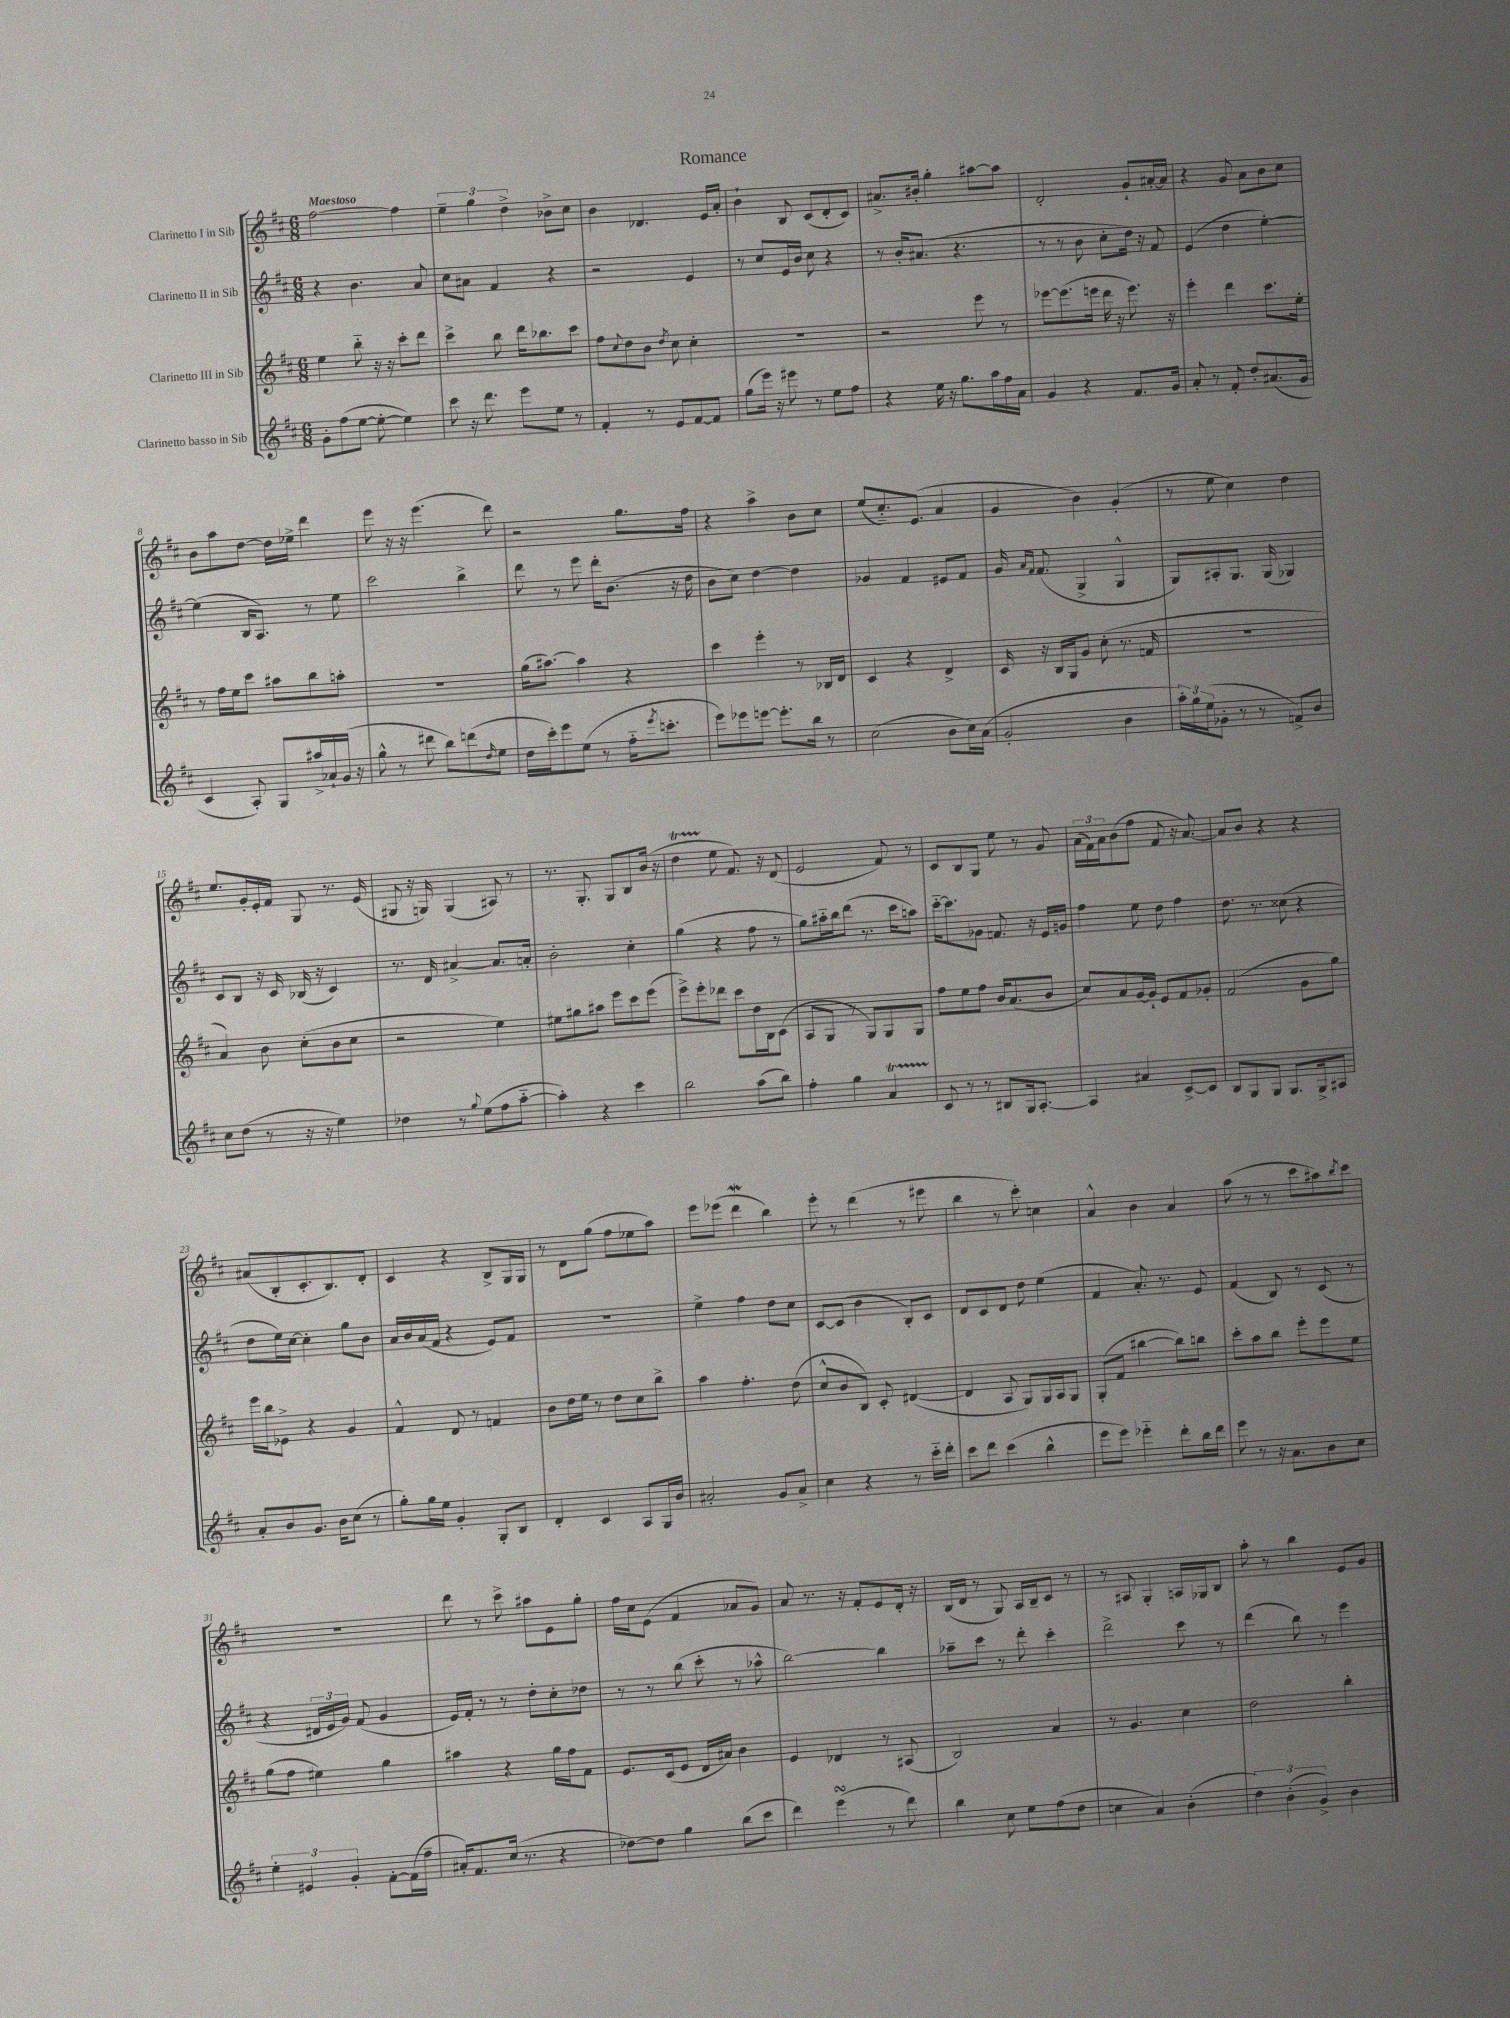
\header { title = "Romance" }
<<
\new StaffGroup <<
\new Staff = "s0" \with { instrumentName = "Clarinetto I in Sib" } {
    \clef treble \key d \major \numericTimeSignature \time 6/8 \tempo "Maestoso"
    fis''2~ fis''4 |
    \tuplet 3/2 { e''4-- g''4 d''4-> } bes'8-> cis''8 |
    b'4 des'4. e'16 a'16-. |
    b'4-! b8 cis'8( d'8-. cis'8) |
    ais'8.-> bis'16-. g''4-. ais''8~ ais''8 |
    d'2-. g'8-! ais'16~-. ais'16 |
    r4 g'8 a'8 b'8 cis''8 |
    b'8 a''8 d''8~ d''16 ees''16-> d'''4 |
    e'''8 r16 r16 e'''4.( d'''8) |
    r2 g''8. fis''16 |
    r4 a''4-> b'8 cis''8 |
    e''8( cis''8.-_) e'8.( a'4 |
    g'4 b'4) g'4-.( |
    r8 e''8 cis''4) d''4 |
    e''8. g'16-. e'16-. fis'16 g8 r8. e'16( |
    gis8 r16 g16) g4( ais8) r8 |
    r8. g8.-. g8 b8 b'16( r16 |
    d''4\startTrillSpan e''8\stopTrillSpan fis'8.) r16 d'8( |
    e'2 fis'8) r8 |
    cis'8 b8 g8 e''8 r8 g'8 |
    \tuplet 3/2 { a'16( fis'16) a'16 } b'8( fis''8 fis'8 r16 a'8.~) |
    a'8 b'8 r4 r4 |
    ais'8( b8-. cis'8.-. b8.) d'8-. |
    cis'4 r4 b8-> g16 g16 |
    r8 d'8 g''8( fis''8 ees''8 a''8) |
    e'''8 ees'''8( d'''4\mordent b''4) |
    e'''8-. r8 d'''4( r8 eis'''8 |
    b''4 r8 cis'''8-.) c''4 |
    a'4-^ b'4 a'4 |
    a''8( r8 r8 cis'''8 ais''8) \acciaccatura { b''8 } cis'''8 |
    R2. |
    d'''8 r8 cis'''8-> ais''8 e'8 g''8-. |
    fis''16 cis''16 e'8( fis'4 aes'8 g'8) |
    a'8 r8. r16 fis'8-. e'8 d'16-. r16 |
    b16( d'16 r8 g8) a16 b16-- cis'8 r8 |
    r8 ais8 g4-. a16 ges16 b8 |
    a''8-. r8 b''4 e'8 g'8 \bar "|." |
}
\new Staff = "s1" \with { instrumentName = "Clarinetto II in Sib" } {
    \clef treble \key d \major \numericTimeSignature \time 6/8
    r4 b'4. a'8 |
    cis''8 ais'8 fis'4 r4 |
    r2 e'4 |
    r8 cis''8 e'16 b'16 cis''8 r4 |
    r8 b'16-. ais'8.( r4. |
    r8 r8 b'8 cis''8-. d''16) r16 fis'8 |
    e'4( d''4 e''4~-.) |
    e''4( b16 a8.) r8 e''8 |
    cis'''2 b''4-> |
    d'''8 r8 e'''8 d'''16-. b'8.( r16 d''16 |
    b'8 cis''8) d''4~ d''4 |
    ges'4 fis'4 eis'8 fis'8 |
    g'16 \grace { a'16 fis'16 } fis'8.( g4-> g4-^ |
    g8) ais8-. g8. g16( ges4) |
    cis'8 b8 r16 cis'16 bes16( r16 cis'4) |
    r8. d'16 ais'4~-> ais'8. a'16-. |
    b'2-. cis''4-. |
    g''4( r4 fis''8 r8 |
    g''8) ais''16-_ b''16 d'''8( r8. cis'''16 a''8) |
    cis'''16~-_ cis'''8. ges'8 f'8. r16 e'16 g'16 |
    fis''4 e''8 d''8 fis''4 |
    d''8. r8. cisis''8( r4 |
    d''8 e''16) cis''16~ cis''4-. g''8 b'8 |
    a'16 b'16 a'16( fis'16 r4 e'8) fis'8 |
    R2. |
    e''4-> fis''4 d''8 cis''8 |
    cis'8~ cis'8( b'4 b8-.) cis'8 |
    d'8 cis'8 d'8 d''8 e''4( |
    fis'4 a'8.-.) r8. e'8 |
    fis'4( b8) r8 cis'8( r8 |
    r4 \tuplet 3/2 { dis'16 e'16 g'16) } fis'8( g'4 |
    e'16) fis'16-. r8 r8 d''8-. cis''8-. des''8 |
    r8 r8 b''8( cis'''8-. r8 aes''8-^ |
    b''2~) b''4 |
    aes''8-- cis'''8 r8 d'''8-. cis'''4-. |
    d'''2-> cis'''8 r8 |
    d'''4( b''8) r8 e'''4 \bar "|." |
}
\new Staff = "s2" \with { instrumentName = "Clarinetto III in Sib" } {
    \clef treble \key d \major \numericTimeSignature \time 6/8
    e''4 b''8-_ r16 r16 cis'''8-. d'''8 |
    cis'''4-> b''8 d'''16 bes''8. cis'''8 |
    fis''8 \appoggiatura { cis''8 } d''8 b'8 \acciaccatura { d''8 } cis''8 cis''4-. |
    R2. |
    r2 e'''8 r8 |
    ees'''8~ ees'''8.( e'''16 d'''16 r16 e'''8.) r16 |
    e'''4-. d'''4 cis'''8. e''16-. |
    r8 fis''16 e''16 cis'''8 ais''8 b''8 a''8-. |
    R2. |
    g''16( ais''8.~) ais''4 r4 |
    cis'''4 e'''4-. r8 bes16 d'16 |
    cis'4 r4 d'4-> |
    cis'16 r16 b16 g16 g'8 cis''8-.( r8. f'16 |
    R2. |
    a'4) b'8 cis''8-.( b'8 cis''8 |
    r2 e''4) |
    eis''8 gis''8 ais''8 e'''8 cis'''8 e'''8( |
    e'''8->) e'''8-. des'''8 cis'''8 d''16 b16 cis'8( |
    a8 g8 r8 g8) g8 g8 |
    fis''8 e''8 fis''8 b'16 a'8.( b'8 |
    cis''8) a'8 g'16~ g'16-! e'8 fis'8 ges'8-. |
    fis'2( g'8 g''8) |
    e'''16 b''16 ees'8-> r4 g'4 |
    fis'4-^ d'8 r8 f'4 |
    b'8 d''16 e''16 r8 d''8 cis''8 b''8-> |
    a''4 fis''4.-. d''8( |
    cis''8-^ b'8 b8) cis'8-. dis'4~( |
    dis'4 a8 g8) g16 a16 g8 |
    g8-.( fis'8 bis''4~ bis''8) b''8 |
    cis'''8-. a''8 b''8 e'''8-. e'''8 e''8 |
    g''8( fis''8 eis''4) g''4 |
    ais''4 r4 g''16 fis''16 fis'8 |
    e'8. cis'16( e'8 d'16 ais'16) b'4 |
    e'4 des'4 r8 ais8( |
    b2) a'4 |
    r8 g'4. cis''4 |
    d''2 b''4-. \bar "|." |
}
\new Staff = "s3" \with { instrumentName = "Clarinetto basso in Sib" } {
    \clef treble \key d \major \numericTimeSignature \time 6/8
    g'8-. fis''8( e''8~ e''8~-. e''4) |
    cis'''8 r16 d'''8. e'''8 e''8 r8 |
    fis'4-. r8 e'8 fis'8~ fis'8 |
    g''8( e'''16) r16 eis'''8 r8 e''8 fis''8 |
    r4 e''16 r16 g''8. a''16 fis''16 a'16 |
    g'4 r4 fis'8. g'16 |
    a'8-. r8 fis'8-. d''8-. ais'8.( g'16 |
    cis'4 a8-.) g8 ais''16-> aes'16-! g'16( r16 |
    g''8-^ r8 dis'''8 b''8) d'''8( \grace { d''16 } e''8 |
    d''16 cis'''16-.) e'''8 e''8( r8 fis''16-_ \acciaccatura { e'''8 } c'''8.-. |
    e'''8) ees'''8 e'''8~ e'''8.-. b''16 r8 |
    cis''2( b'8 cis''16) a'16( |
    g'2-. b'4 |
    \tuplet 3/2 { a''16-.) g''16 e''16( } ges'8-. r8 r8 f'8->) b'8 |
    cis''8 d''8( r8 r16 r16 e''4) |
    des''4 r8 \appoggiatura { g''8 } e''8( fis''8 a''8~-_ |
    a''4-.) r4 cis'''4 |
    b''2 a''8( b''8) |
    fis''4-. g''4 a'4\startTrillSpan |
    cis'8\stopTrillSpan r8 r8 bis8 g16 a8.~-. |
    a4 ais'4 cis'8~-> cis'8 |
    b8 g8 g8 g8. g16-> ais8 |
    a'8-. b'8 g'8. b'16 cis''8( r8 |
    g''8-.) g''16 e''16 g'4-. g8-. b8 |
    d'4-. cis'4 a8 g16 b'16 |
    ais'2-. g'8 ais'8-> |
    cis''4 r4 r8 cis'''16-_ d'''16-. |
    cis'''8 d'''8 cis'''4( b''4-^ |
    e'''8 e'''8) ees'''4-_ d'''8-. b''16 d'''16 |
    e'''8 r8 r16 a'8. b'8 cis''8 |
    \tuplet 3/2 { e''4-. eis'4 g'4-. } fis'8~-. fis'16( fis''16-- |
    ais'16-.) fis'8. cis''16( r8. r4 |
    des''8~) des''8 g''4 b''8( cis'''8 |
    d'''4) e'''4\turn( r8 d'''8) |
    b''4 cis''8 e''8 fis''8( d''8 |
    c''4 a'4) b'4-.( |
    \tuplet 3/2 { d''4) b'4-.( g'4->) } b'4 \bar "|." |
}
>>
>>
